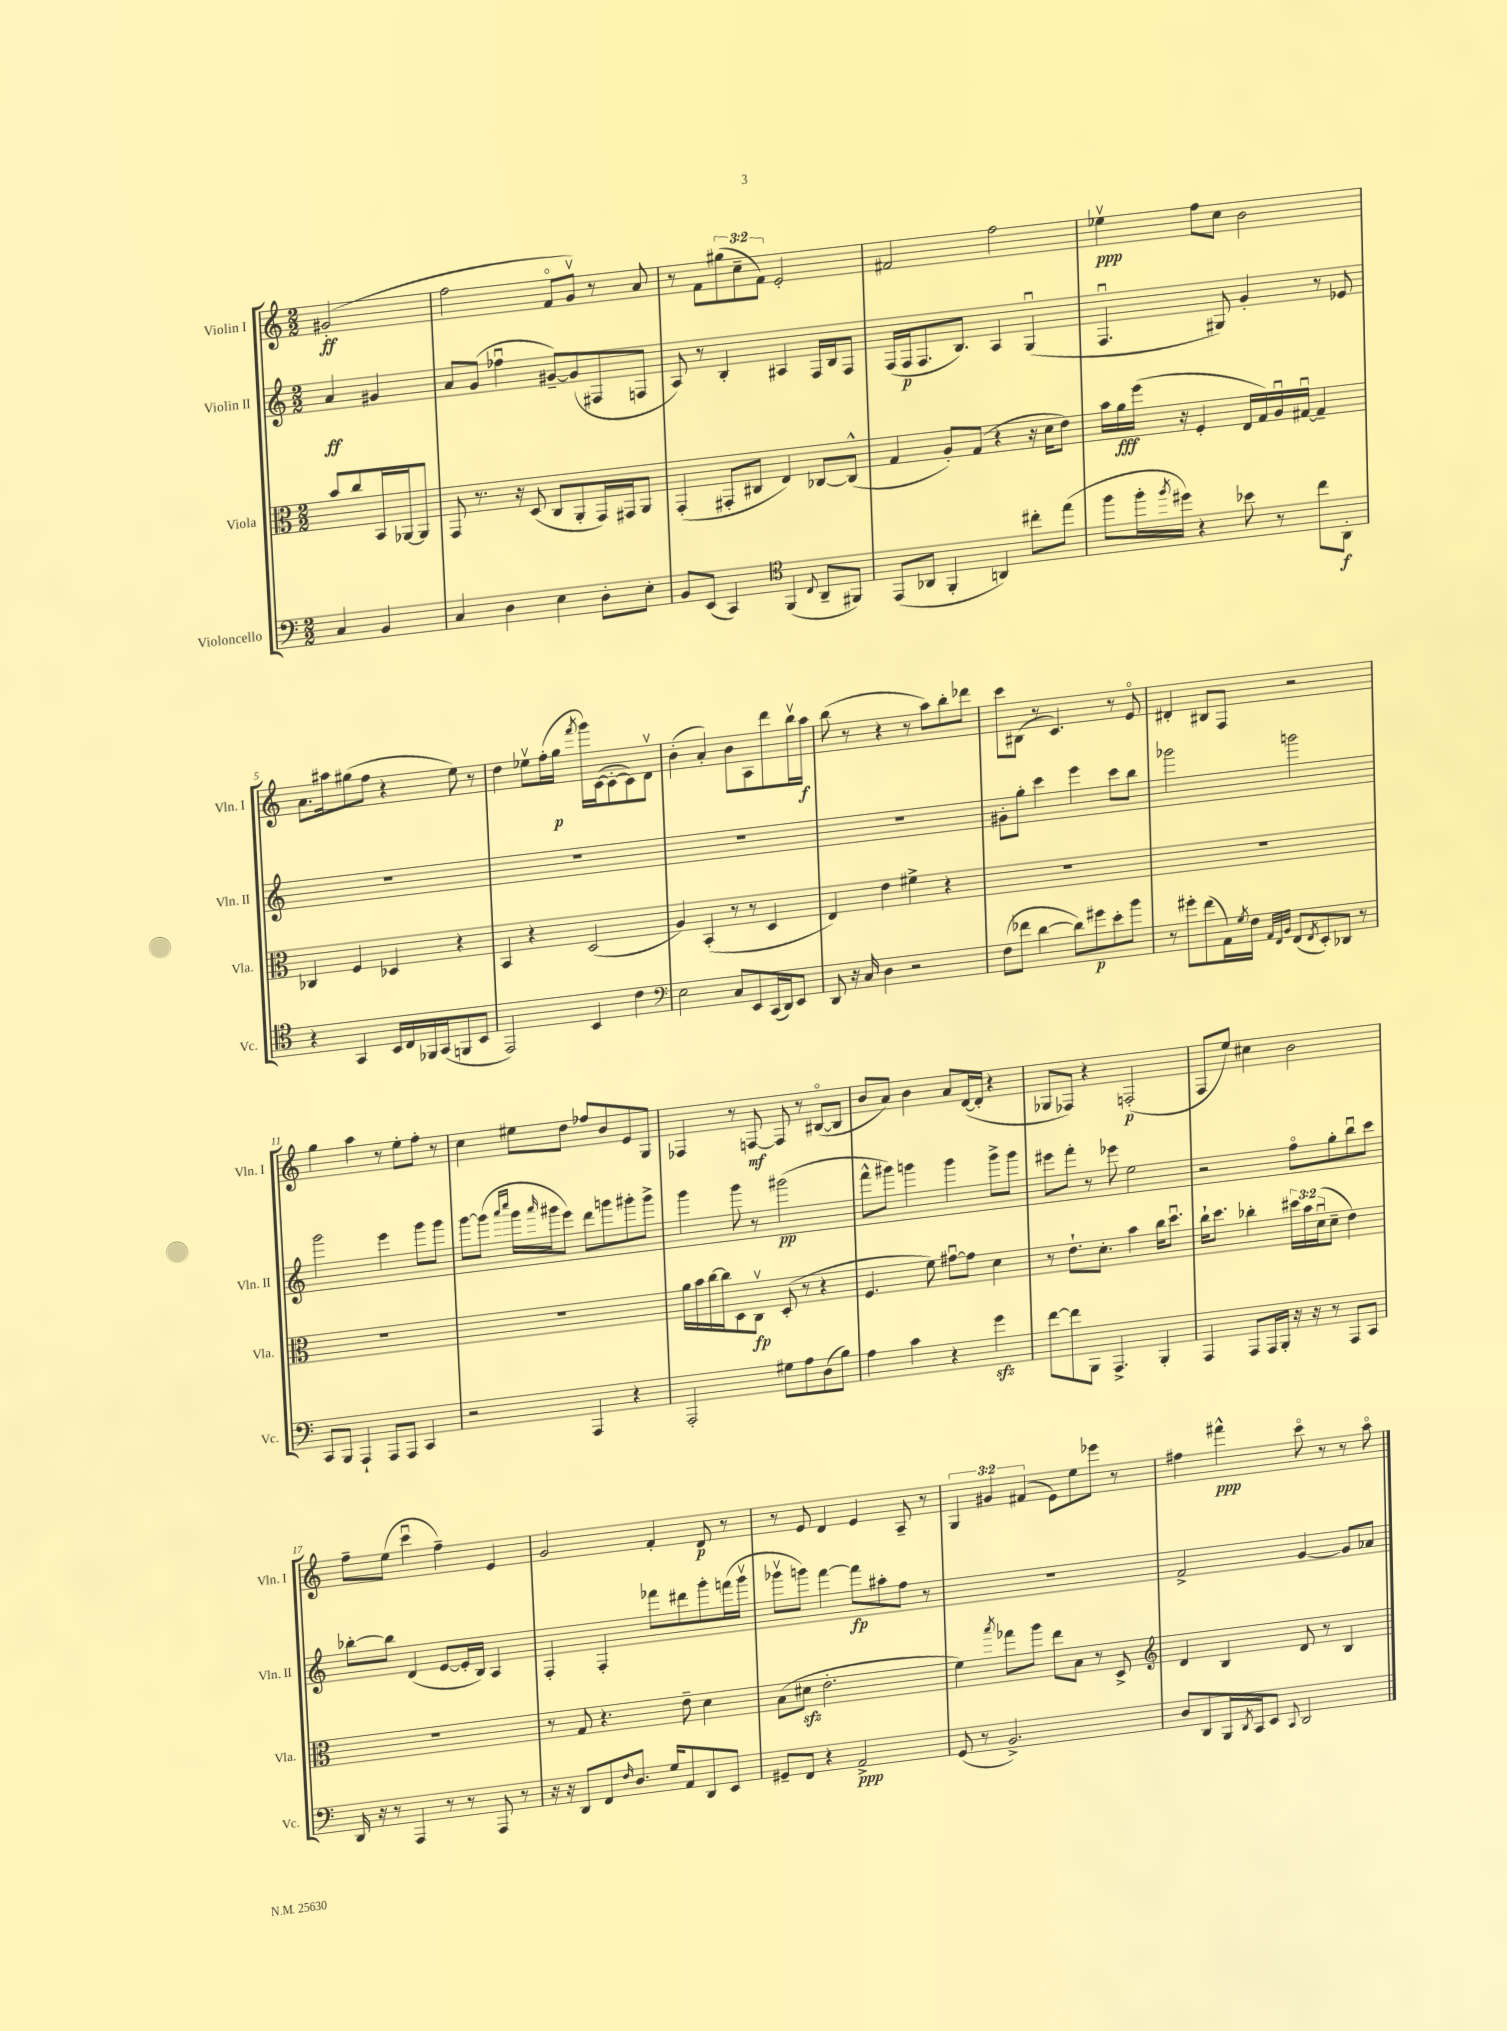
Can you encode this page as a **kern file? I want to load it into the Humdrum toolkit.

**kern	**kern	**kern	**kern
*staff4	*staff3	*staff2	*staff1
*clefF4	*clefC3	*clefG2	*clefG2
*k[]	*k[]	*k[]	*k[]
*M2/2	*M2/2	*M2/2	*M2/2
4C/	8b/L	4a/	(2g#'/
.	8cc/	.	.
4BB/	16BB/L	4g#/	.
.	[16AA-/J	.	.
.	8AA-/]J	.	.
=	=	=	=
4C/	8GG/	8a/L	2ff\
.	8.r	(8g/J	.
4D\	.	4ff-u\	.
.	16r	.	.
.	(8D/	.	.
4E\	8C/L	[8g#~/L)	8fo/L
.	8AA'/	(8g#/]	8gv/J)
8D'\L	16GG/L)	8F#/	8r
.	16GG#/J	.	.
8E'\J	8AA/J	8F/J	8a/
=	=	=	=
8BB/L	(4GG'/	8A/)	8r
(8EE/J	.	8r	8f\L
4CC/)	8GG#'/L	4B'/	(12gg#\
.	.	.	12cc~\
.	8C#/J	.	.
.	.	.	12f\J)
*clefC4	*	*	*
(4FF/	4E/)	4A#/	2e'/
8qqC/	.	.	.
8AA~/L	[8C-/L	16F/LL	.
.	.	16B/J	.
8FF#/J)	(8C-^^/]J	8F/J	.
=	=	=	=
(8EE/L	4G/	(16F/LL	2f#/
.	.	16F/J	.
8AA-/J	.	8.F/	.
4FF'/	8A'/L)	.	.
.	.	8.B/J)	.
.	(8G/J	.	.
4AA/)	4r	4A/	2ff\
8cc#'\L	16r	(4Gu/	.
.	16d\LK	.	.
(8ee\J	8e\J)	.	.
=	=	=	=
8ff\L	16b\LL	4.Fu/	4ee-v\
.	16a\	.	.
16ff'\L	(16ff\JJ	.	.
8qff/	.	.	.
16dd#\JJ)	16r	.	.
4r	4F'/	.	8ff\L
.	.	8G#/)	8cc\J
8b-\	16E/LL	4g'/	2b\
.	16G/)	.	.
8r	16Au/	.	.
.	[16G#u/JJ	.	.
8cc\L	4G#~/]	8r	.
8AA'\J	.	8e-/	.
=	=	=	=
4r	4C-/	1r	8.a\L
.	.	.	16aa#\k
4GG/	4F/	.	(8gg#\
.	.	.	8ff\J
16BB/LL	4D-/	.	4r
16C/	.	.	.
16FF-/	.	.	.
(16GG/J	.	.	.
8FF/	4r	.	8ee\)
8BB/J	.	.	8r
=	=	=	=
2EE/)	4BB/	1r	4dd\
.	4r	.	8ee-v\L
.	.	.	(16ff'\L
.	.	.	16gg\JJ
.	.	.	8qfff/
4BB/	(2D/	.	16ggg\LL)
.	.	.	([16c\J
.	.	.	8c'\_
4c\	.	.	8c\])
.	.	.	8dv\J
=	=	=	=
*clefF4	*	*	*
2E\	4A/)	1r	(4b'\
.	(4BB'/	.	4a'/)
8C/L	8r	.	8b\L
8EE/	8r	.	8A\
(16CC/L	4D/	.	8ddd\
16DD/J)	.	.	.
8EE/J	.	.	16bbv\L
.	.	.	16aa\JJ
=	=	=	=
8DD/	4E/)	1r	(8bb\
16r	.	.	8r
16C/	.	.	.
4D\	4e\	.	4r
2r	4f#^\	.	8r
.	.	.	8aa\L)
.	4r	.	8bb'\
.	.	.	8ddd-\J
=	=	=	=
(8F\L	1r	8g#'\L	8ccc\L
8f-\J	.	8gg'\J	(8B#\J
[4d\	.	4ccc\	8r
.	.	.	4.c/)
8d\]L)	.	4eee\	.
8g#\	.	.	.
8e'\	.	8ccc\L	8r
8b\J	.	8bb\J	8eo/
=	=	=	=
8r	1r	2ggg-\	4d#'/
8g#'\L	.	.	.
(8f\	.	.	8B#/L
16AA\L)	.	.	8F/J
8qG/	.	.	.
16F\JJ	.	.	.
32qqAA/LLL	.	.	.
32qqFF/	.	.	.
32qqBB/JJJ	.	.	.
(8FF/L	.	2ggg\	2r
8qFF/	.	.	.
8EE'/)	.	.	.
8DD-/J	.	.	.
8r	.	.	.
=	=	=	=
8CC/L	1r	2ggg\	4gg\
8BBB/J	.	.	.
4AAA`/	.	.	4aa\
8AAA/L	.	4eee\	8r
8AAA/J	.	.	8ee'\L
4CC/	.	8ggg\L	8ff'\J
.	.	8ggg\J	8r
=	=	=	=
2r	1r	[8ggg\L	4cc\
.	.	(8ggg\]J	.
.	.	16qqaaa/LL	.
.	.	16qqcccc/JJ	.
.	.	16ggg\LL	8ee#\L
.	.	16qqaaa/	.
.	.	16ggg#\J	.
.	.	8eee\J)	8dd\J
4AAA/	.	8ddd\L	8ff-/L
.	.	8ggg\	8b/
4r	.	8ggg#'\	8e/
.	.	8ggg#^\J	8G/J
=	=	=	=
2AAA'/	16a\LL	4ggg\	4F-/
.	16b\	.	.
.	[16cc\	.	.
.	16cc\]J	.	.
.	8D\	8ggg\	8r
.	8Cv\J	8r	[8F/
8G#\L	(8D'/	(2ggg#\	8F/]
8A\	8r	.	8r
(8D\	4r	.	([8B#o/L
8B\J)	.	.	8B#/]J
=	=	=	=
4A\	4.F/	8fff^^\L	8b/L
.	.	8ggg#\J)	8a/J)
4c\	.	4ggg\	4b\
.	8f\)	.	.
4r	[8g#u\L	4ggg\	8a/L
.	8g#\]J	.	([16d/L
.	.	.	16d'/]JJ
4g\	4d\	8ggg^\L	4r
.	.	8ggg\J	.
=	=	=	=
[8f\L	8r	8eee#\L	8G-/L
8f\]	8.e`\L	8fff'\J	8F-/J)
8BBB\J	.	8r	4r
.	8.d'\J	.	.
4.AAA^/	.	8eee-\	.
.	4b\	2ee\	(2F'/
4BBB'/	16cc\LK	.	.
.	8.ddu\J	.	.
=	=	=	=
4AAA/	16cc`\LK	2r	8F/L
.	8.dd\J	.	.
.	.	.	8ee/J)
8AAA/L	4cc-'\	.	4cc#\
16AAA/L	.	.	.
16BBB'/JJ	.	.	.
16r	24dd#\LL	8ffo\L	2b\
.	24b\	.	.
16r	.	.	.
.	(24du\J	.	.
8r	8d~\J	8gg'\	.
8AAA/L	4e\)	8bbu\	.
8CC/J	.	8ccc\J	.
=	=	=	=
16DD/	1r	[8bb-'\L	8ff~\L
16r	.	.	.
8r	.	8bb-\]J	(8ee\J
4AAA/	.	(4d/	4cccu\
8r	.	[8e/L	4ff~\)
8r	.	16e'/]L	.
.	.	16B/JJ)	.
8AAA/	.	4A/	4e/
8r	.	.	.
=	=	=	=
16r	8r	4F'/	2g/
16r	.	.	.
8DD/L	8G/	.	.
8FF/	4.r	4F'/	.
16qqF/	.	.	.
8.D/J	.	.	.
.	.	8fff-\L	4f'/
16G/LK	.	.	.
8AA/	8e~\	8ddd#\	.
8DD/	4d\	8ggg'\	8d/
8EE/J	.	(16fff\L	8r
.	.	16gggv\JJ	.
=	=	=	=
8GG#~/L	(8B\L	8ggg-v\L	8r
8FF/J	8d#\J	8ggg\J)	8e/
4r	2.e'\	[4fff\	4d/
2AA^/	.	8fff\]L	4e/
.	.	8aa#'\	.
.	.	8ff\J	8A~/
.	.	8r	8r
=	=	=	=
(8GG/	4f\)	1r	6G/
8r	.	.	.
.	.	.	6g#/
.	8qbb/	.	.
2.BB^/)	8gg-\L	.	.
.	.	.	(6f#/
.	8aa\J	.	.
.	8ee\L	.	8e\L)
.	8B\J	.	8ee\
.	8r	.	8eee-\J
.	8D^/	.	8r
=	=	=	=
*	*clefG2	*	*
8D/L	4d/	2f^/	4ff#\
8DD/	.	.	.
16BBB/L	4B/	.	4fff#^^\
8qDD/	.	.	.
16CC/J	.	.	.
8EE/J	.	.	.
8qqCC/	.	.	.
2DD/	8d/	[4g/	8ccco\
.	8r	.	8r
.	4B/	8g/]L	8r
.	.	8a-/J	8aao\
==	==	==	==
*-	*-	*-	*-
